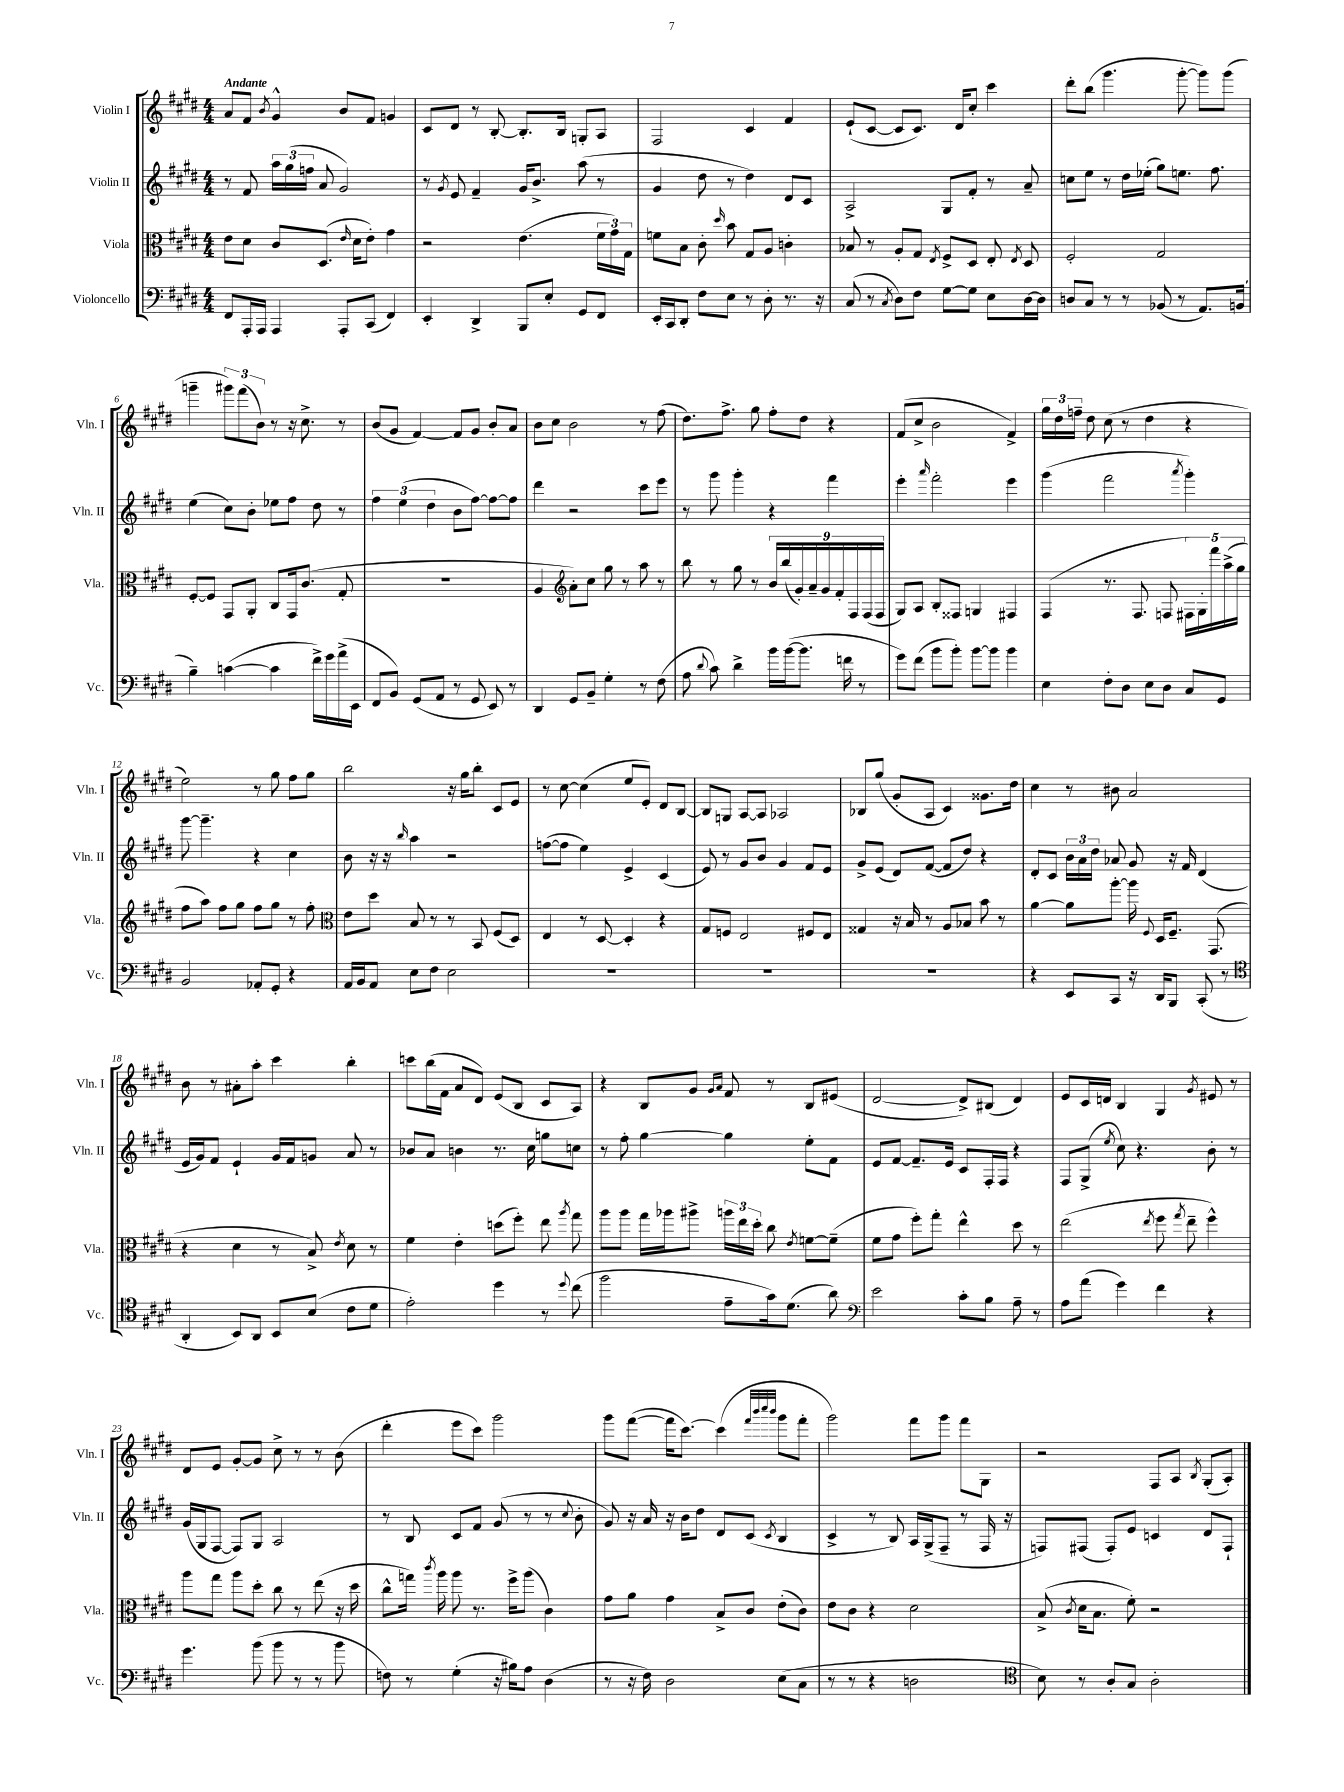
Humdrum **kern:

**kern	**kern	**kern	**kern
*staff4	*staff3	*staff2	*staff1
*clefF4	*clefC3	*clefG2	*clefG2
*k[f#c#g#d#]	*k[f#c#g#d#]	*k[f#c#g#d#]	*k[f#c#g#d#]
*M4/4	*M4/4	*M4/4	*M4/4
8FF#/L	8e\L	8r	8a/L
16AAA'/L	8d#\J	8f#/	8f#/J
16AAA/JJ	.	.	.
.	.	.	8qb/
4AAA/	8c#/L	24aa\LL	4g#^^/
.	.	(24gg#\	.
.	.	24ff\JJ	.
.	(8.D#/J	8a/	.
8AAA'/L	.	2g#/)	8b/L
.	16qqe/	.	.
.	16d#\LK	.	.
(8CC#/J	8e'\J)	.	8f#/J
4FF#/)	4g#\	.	4g/
=	=	=	=
4EE'/	2r	8r	8c#/L
.	.	8qg#/	.
.	.	8e/	8d#/J
4DD#^/	.	4f#~/	8r
.	.	.	[8B'/
8BBB/L	(4.e\	16g#/LK	8.B'/]L
.	.	8.b^/J	.
8E'/J	.	.	.
.	.	.	16B/Jk
8GG#/L	.	(8aa\	8G'/L
8FF#/J	24f#\LL	8r	8A/J
.	24g#\)	.	.
.	24G#\JJ	.	.
=	=	=	=
16EE'/LL	8f\L	4g#/	2F#/
16CC#/J	.	.	.
8DD#'/J	8B\J	.	.
8F#\L	8c#'\	8dd#\	.
.	16qqdd#/	.	.
8E\J	8b\	8r	.
8r	8G#/L	4dd#\)	4c#/
8D#'\	8A/J	.	.
8.r	4c'\	8d#/L	4f#/
.	.	8c#/J	.
16r	.	.	.
=	=	=	=
(8C#/	8B-/	2A^/	(8e`/L
8r	8r	.	[8c#/J
8qC#/	.	.	.
8D#\L)	8A'/L	.	8c#/]L
8F#\J	8G#/J	.	8.c#/J)
.	8qE/	.	.
[8G#\L	8F#^/L	8G#/L	.
.	.	.	16d#/LK
8G#\]J	8D#/J	8f#'/J	8cc#'/J
8E\L	8E'/	8r	4ccc#\
.	8qE/	.	.
[16D#\L	8D#/	8a~/	.
16D#\]JJ	.	.	.
=	=	=	=
8D/L	2F#'/	8cc\L	8ddd#'\L
8C#/J	.	8ee\J	(8bb\J
8r	.	8r	4.ggg#\
8r	.	16dd#\LL	.
.	.	(16ee-'\JJ	.
(8BB-/	2G#/	8gg#\L)	.
8r	.	8.ee\J	[8ggg#'\
8.AA/L)	.	.	8ggg#\]L)
.	.	8.ff#\	.
.	.	.	(8ggg#\J
(16BB/Jk	.	.	.
=	=	=	=
4B~\)	[8F#'/L	(4ee\	4ggg~\
.	8F#/]J	.	.
([4c\	8GG#/L	8cc#\L)	12ggg#\L)
.	.	.	(12fff#\
.	8AA'/J	8b'\J	.
.	.	.	12b\J)
4c\]	8C#/L	8ee-\L	8r
.	16GG#/k	8ff#\J	16r
.	(8.c#/J	.	8.cc#^\
16f#^\LL)	.	8dd#\	.
16g#\	.	.	.
(16a^\	8G#'/	8r	8r
16EE\JJ	.	.	.
=	=	=	=
8FF#/L	1r	6ff#\	(8b/L
8BB/J)	.	.	8g#/J
.	.	(6ee\	.
(8GG#/L	.	.	[4f#/)
.	.	6dd#\	.
8AA/J	.	.	.
8r	.	8b\L	8f#/]L
8GG#/	.	[8ff#\J)	8g#/J
8EE/)	.	8ff#\_L	8b'/L
8r	.	8ff#\]J	8a/J
=	=	=	=
4DD#/	4A/	4ddd#\	8b\L
.	.	.	8cc#\J
*	*clefG2	*	*
8GG#/L	8a'\L)	2r	2b\
8BB~/J	8cc#\J	.	.
4G#'\	8gg#\	.	.
.	8r	.	.
8r	8aa\	8ccc#\L	8r
(8F#\	8r	8eee\J	(8ff#\
=	=	=	=
8A\	8bb\	8r	8.dd#\L)
8qqd#/	.	.	.
8c#\)	8r	8ggg#\	.
.	.	.	8.ff#^\J
4d#^\	8gg#\	4ggg#'\	.
.	8r	.	8gg#\
16b\LL	18b/LL	4r	8ff#'\L
.	(18bb/	.	.
([16b\J	.	.	.
.	18g#'/)	.	.
8.b\]J	.	.	8dd#\J
.	18a~/	.	.
.	18g#/	.	.
.	.	4fff#\	4r
.	18f#'/	.	.
16f\	.	.	.
.	18F#/	.	.
8r	.	.	.
.	(18F#/	.	.
.	18F#/JJ	.	.
=	=	=	=
8g#\L)	8G#/L)	4eee'\	(8f#/L
(8f#\J	8A/J	.	8cc#^/J
.	.	16qqaaa/	.
8b\L	8B'/L	2fff#'\	2b\
8b'\J)	8F##/J	.	.
[8b\L	4G/	.	.
8b\]J	.	.	.
4b\	4F#/	4eee\	4f#^/)
=	=	=	=
4E\	(4F#/	(4ggg#\	24gg#\LL
.	.	.	24dd#\
.	.	.	24ff~\JJ
.	.	.	8dd#\
8F#'\L	8.r	2fff#\	(8cc#\
8D#\J	.	.	8r
.	8.F#/	.	.
8E\L	.	.	4dd#\
8D#\J	8F/	.	.
.	.	8qaaa/	.
8C#/L	20F#\LL)	4ggg#'\)	4r
.	20G#'\	.	.
.	20fff#\	.	.
8GG#/J	.	.	.
.	(20aa^\	.	.
.	20gg#\JJ	.	.
=	=	=	=
2BB/	8ff#\L	[8ggg#\	2ee\)
.	8aa\J)	4.ggg#~\]	.
.	8ff#\L	.	.
.	8gg#\J	.	.
8AA-'/L	8ff#\L	4r	8r
8GG#'/J	8gg#\J	.	8gg#\
4r	8r	4cc#\	8ff#\L
.	8ff#'\	.	8gg#\J
=	=	=	=
*	*clefC3	*	*
16AA/LL	8e\L	8b\	2bb\
16BB/J	.	.	.
8AA/J	8dd#\J	16r	.
.	.	16r	.
.	.	16qqbb/	.
8E\L	8B/	4aa\	.
8F#\J	8r	.	.
2E\	8r	2r	16r
.	.	.	16gg#\LK
.	8BB/	.	8bb'\J
.	(8F#/L	.	8c#/L
.	8D#/J)	.	8e/J
=	=	=	=
1r	4E/	([8ff\L	8r
.	.	8ff\]J	[8cc#\
.	8r	4ee\)	(4cc#\]
.	[8D#/	.	.
.	4D#'/]	4e^/	8ee/L
.	.	.	8e'/J)
.	4r	(4c#/	8d#/L
.	.	.	[8B/J
=	=	=	=
1r	8G#/L	8e/)	8B/]L
.	8F/J	8r	8G/J
.	2E/	8g#/L	[8A/L
.	.	8b/J	8A/]J
.	.	4g#/	2A-/
.	8F#/L	8f#/L	.
.	8E/J	8e/J	.
=	=	=	=
1r	4G##/	8g#^/L	8B-/L
.	.	(8e/J	(8gg#/J
.	16r	8d#/L)	8g#'/L
.	16B/	.	.
.	8r	([8f#/J	8A/J
.	8A/L	8f#/]L	4c#/)
.	8B-/J	8dd#/J)	.
.	8b\	4r	8.g##\L
.	8r	.	.
.	.	.	16dd#\Jk
=	=	=	=
4r	[4a\	8d#'/L	4cc#\
.	.	8c#/J	.
8EE/L	8a\]L	24b\LL	8r
.	.	24a\	.
.	.	24dd#\JJ	.
8CC#/J	[8aa'\J	8a-/	8b#\
16r	16aa\]	8g#/	2a/
.	8qqF#/	.	.
16DD#/LK	16D#/LK	.	.
8BBB/J	8.F#~/J	16r	.
.	.	16f#/	.
(8CC#'/	.	(4d#/	.
.	(8.GG#/	.	.
8r	.	.	.
=	=	=	=
*clefC4	*	*	*
4AA'/	4r	16e/LL	8b\
.	.	16g#/J)	.
.	.	8f#/J	8r
8BB/L)	4d#\	4e`/	8a#'\L
8AA/J	.	.	8aa'\J
8BB/L	8r	16g#/LL	4ccc#\
.	.	16f#/J	.
(8B/J	8B^/)	8g/J	.
.	8qe/	.	.
8c#\L	8d#\	8a/	4bb'\
8d#\J	8r	8r	.
=	=	=	=
2e'\)	4f#\	8b-/L	8ccc\L
.	.	8a/J	(16bb\L
.	.	.	16f#\JJ
.	4e'\	4b\	8a/L
.	.	.	8d#/J)
4dd#\	(8dd\L	8.r	(8e/L
.	8ff#'\J)	.	8B/J
.	.	16cc#\	.
8r	8ee\	8gg\L	8c#/L
8qqdd#/	8qaa/	.	.
(8cc#\	8gg#\	8cc\J	8A/J)
=	=	=	=
2ff#\	8aa\L	8r	4r
.	8aa\J	8ff#'\	.
.	16gg#\LL	[4gg#\	8B/L
.	16aa-\J	.	.
.	8aa#^\J	.	8g#/J
.	.	.	16qqg#/LL
.	.	.	16qqa/JJ
8e~\L	24aa\LL	4gg#\]	8f#/
.	24ee\	.	.
.	24dd#'\JJ	.	.
16g#\k)	8cc#\	.	8r
(8.d#\J	.	.	.
.	8qe/	.	.
.	[8f\L	8ee'\L	8B/L
8a\)	(8f~\]J	8f#\J	(8e#/J
=	=	=	=
*clefF4	*	*	*
2e\	8f#\L	8e/L	[2d#/
.	8g#\J	[8f#/J	.
.	8ff#'\L)	8.f#~/]L	.
.	8gg#'\J	.	.
.	.	16e/Jk	.
8c#'\L	4ee^^\	8c#/L	8d#^/]L)
8B\J	.	16F#'/L	(8B#/J
.	.	16F#/JJ	.
8A~\	8dd#\	4r	4d#/)
8r	8r	.	.
=	=	=	=
8A\L	(2ee\	8F#/L	8e/L
(8a\J	.	(8G#^/J	16c#/L
.	.	.	16d/JJ
.	.	8qee/	.
4g#\)	.	8cc#\)	4B/
.	.	4.r	.
.	8qee/	.	.
4f#\	8ff#\	.	4G#/
.	8qgg#/	.	.
.	8ee~\	.	.
.	.	.	8qg#/
4r	4ff#^^\)	8b'\	8e#/
.	.	8r	8r
=	=	=	=
4.g#\	8aa\L	(16g#/LL	8d#/L
.	.	16G#/J	.
.	8gg#\J	[8F#/J	8e/J
.	8aa\L	8F#/]L)	[8g#'/L
(8b\	8dd#'\J	8G#/J	8g#/]J
8b\	8cc#\	2A/	8cc#^\
8r	8r	.	8r
8r	(8ee\	.	8r
8b\	16r	.	(8b\
.	16dd#\	.	.
=	=	=	=
8F\)	8cc#^^\L	8r	4ddd#'\
8r	16gg\Jk)	8B/	.
.	8qccc#/	.	.
.	16aa\	.	.
(4G#'\	8aa\	8c#/L	8eee\L
.	8.r	8f#/J	8ccc#\J)
16r	.	(8g#/	2ggg#\
16B#\LK)	16ff#^\LK	.	.
8A\J	(8aa\J	8r	.
(4D#\	4c#\)	8r	.
.	.	8qqcc#/	.
.	.	8b'\	.
=	=	=	=
8r	8g#\L	8g#/)	8ggg#\L
16r	8a\J	16r	([8fff#\J
16F#\)	.	16a/	.
2D#\	4g#\	16r	16fff#\]LK
.	.	16b\LK	[8.ccc#\J)
.	.	8dd#\J	.
.	8B^/L	8d#/L	(4ccc#\]
.	8c#/J	(8c#/J	.
.	.	.	32qqfff#/LLL
.	.	.	32qqbbb/
.	.	.	32qqcccc#/
.	.	8qc#/	32qqbbb/JJJ
(8E\L	(8e'\L	4B/	8ggg#\L
8C#\J	8c#\J)	.	8fff#'\J
=	=	=	=
8r	8e\L	4c#^/	2ggg#\)
8r	8c#\J	.	.
4r	4r	8r	.
.	.	8B/)	.
2D\	2d#\	16A/LL	8fff#\L
.	.	(16G#^/J	.
.	.	8F#~/J	8ggg#\J
.	.	8r	8fff#\L
.	.	16F#/	8G#\J
.	.	16r	.
=	=	=	=
*clefC4	*	*	*
8B\)	(8B^/	8F/L)	2r
.	8qc#/	.	.
8r	16d#\LK	(8F#/J	.
.	8.B\J	.	.
8A'/L	.	8F#'/L)	.
8G#/J	8f#'\)	8e/J	.
2A'\	2r	4c/	8F#/L
.	.	.	8A/J
.	.	.	8qB/
.	.	8d#/L	(8G#'/L
.	.	8F#`/J	8A'/J)
==	==	==	==
*-	*-	*-	*-
